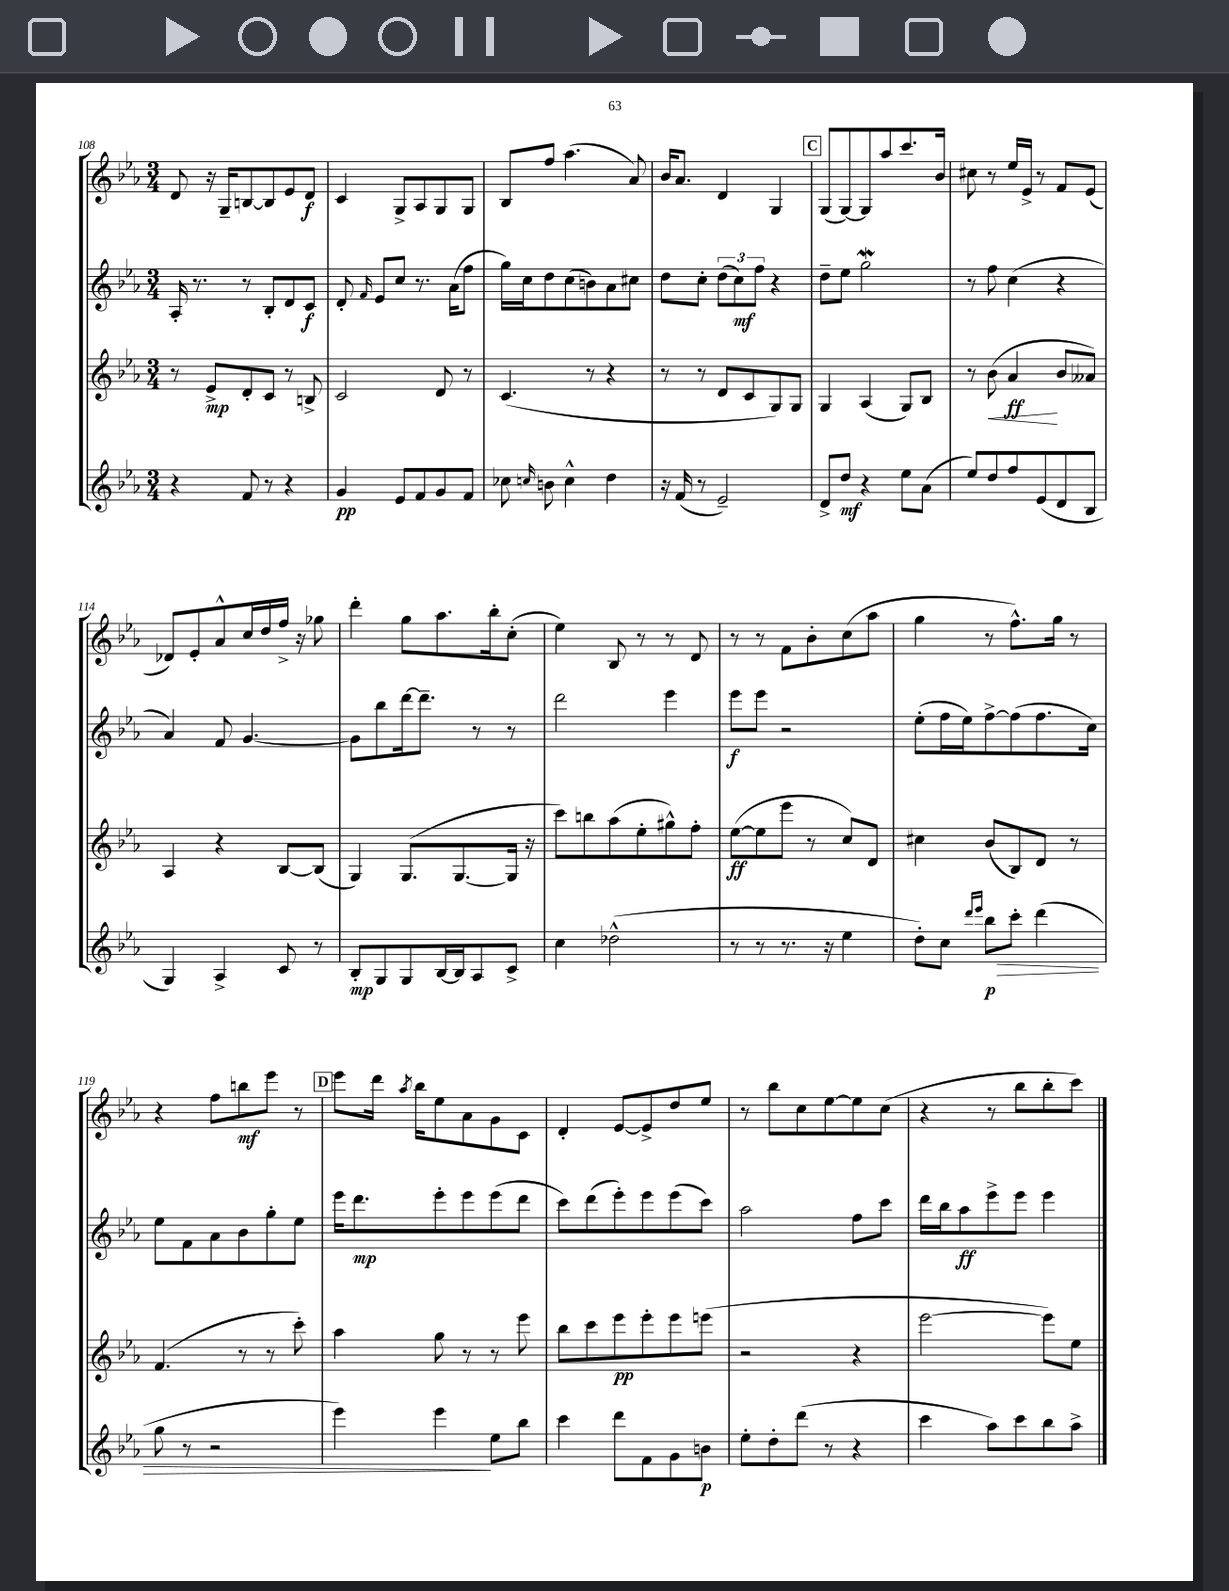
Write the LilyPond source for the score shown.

<<
\new StaffGroup <<
\new Staff = "s0" {
    \clef treble \key ees \major \numericTimeSignature \time 3/4
    \autoBeamOff d'8 r16 g16[-- b8~ b8 ees'8 d'8]\f |
    c'4 g8[-> aes8 g8 g8] |
    bes8[ f''8] aes''4.( aes'8) |
    bes'16[ aes'8.] d'4 g4 |
    \mark \markup { \box "C" } g8[( g8~) g8 aes''8 c'''8. bes'16] |
    cis''8 r8 ees''16[ ees'16]-> r8 f'8[ ees'8]( |
    des'8[) ees'8-. aes'8-^ c''16 d''16 f''16]-> r16 ges''8 |
    d'''4-. g''8[ aes''8. bes''16-. c''8]-.( |
    ees''4) bes8 r8 r8 d'8 |
    r8 r8 f'8[ bes'8-. c''8( aes''8] |
    g''4 r8 f''8.[-^) g''16] r8 |
    r4 f''8[ b''8\mf ees'''8] r8 |
    \mark \markup { \box "D" } ees'''8[ d'''16] \acciaccatura { aes''8 } bes''16[ ees''8 aes'8 g'8 c'8] |
    d'4-. ees'8[~ ees'8-> d''8 ees''8] |
    r8 bes''8[ c''8 ees''8~ ees''8 c''8]( |
    r4 r8 bes''8[ bes''8-. c'''8]) \bar "|." |
}
\new Staff = "s1" {
    \clef treble \key ees \major \numericTimeSignature \time 3/4
    \autoBeamOff aes16-. r8. r8 bes8[-. d'8 c'8]\f |
    d'8-. \grace { f'16 } ees'8[ c''8] r8. aes'16[( f''8] |
    g''16[) c''16 d''8 c''8( b'8) aes'8 cis''8] |
    d''8[ c''8]-. \tuplet 3/2 { d''8[( c''8\mf) f''8] } r4 |
    \mark \markup { \box "C" } d''8[-- ees''8] g''2\mordent |
    r8 f''8 c''4( r4 |
    aes'4) f'8 g'4.~ |
    g'8[ bes''8 d'''16~ d'''8.]-- r8 r8 |
    d'''2 ees'''4 |
    ees'''8[\f ees'''8] r2 |
    ees''8[-.( f''16 ees''16) f''8~-> f''8( f''8. c''16]) |
    ees''8[ f'8 aes'8 bes'8 g''8-. ees''8] |
    \mark \markup { \box "D" } ees'''16[ d'''8.\mp ees'''8-. ees'''8 ees'''8( d'''8] |
    c'''8[) d'''8( ees'''8-.) ees'''8 ees'''8( c'''8]) |
    aes''2 f''8[ c'''8] |
    d'''16[ bes''16 aes''8\ff ees'''8-> ees'''8] ees'''4 \bar "|." |
}
\new Staff = "s2" {
    \clef treble \key ees \major \numericTimeSignature \time 3/4
    \autoBeamOff r8 ees'8[->\mp d'8-. c'8] r8 b8-> |
    c'2 d'8 r8 |
    c'4.( r8 r4 |
    r8 r8 d'8[ c'8 g8) g8] |
    \mark \markup { \box "C" } g4 aes4( g8[) bes8] |
    r8 bes'8\<( aes'4\ff\! bes'8[ aeses'8]) |
    aes4 r4 bes8[~ bes8]( |
    g4) g8.[( g8.~ g16] r16 |
    c'''8[) b''8 aes''8( ees''8-. gis''8-^) f''8]-. |
    ees''8[~\ff( ees''8 ees'''8] r8 c''8[) d'8] |
    cis''4 bes'8[( bes8) d'8] r8 |
    f'4.( r8 r8 c'''8-.) |
    \mark \markup { \box "D" } aes''4 g''8 r8 r8 ees'''8 |
    bes''8[ c'''8 ees'''8\pp ees'''8-. ees'''8 e'''8]( |
    r2 r4 |
    ees'''2~ ees'''8[) ees''8] \bar "|." |
}
\new Staff = "s3" {
    \clef treble \key ees \major \numericTimeSignature \time 3/4
    \autoBeamOff r4 f'8 r8 r4 |
    g'4\pp ees'8[ f'8 g'8 f'8] |
    ces''8 \grace { c''16 } b'8 c''4-^ d''4 |
    r16 f'16( r8 ees'2--) |
    \mark \markup { \box "C" } d'8[-> d''8]\mf r4 ees''8[ aes'8]( |
    ees''8[) d''8 f''8 ees'8( d'8 bes8] |
    g4) aes4-> c'8 r8 |
    bes8[-.\mp g8 g8 bes16~ bes16 aes8 c'8]-> |
    c''4 des''2-^( |
    r8 r8 r8. r16 ees''4 |
    d''8[-.) c''8] \grace { d'''16[ ees'''16] } bes''8[\p\> c'''8]-. d'''4( |
    g''8 r8 r2 |
    \mark \markup { \box "D" } ees'''4) ees'''4\! ees''8[ bes''8] |
    c'''4 d'''8[ f'8 g'8 b'8]\p |
    ees''8[-. d''8-. d'''8]( r8 r4 |
    c'''4 aes''8[) c'''8 bes''8 aes''8]-> \bar "|." |
}
>>
>>
\layout { \context { \Score currentBarNumber = #108 } }
